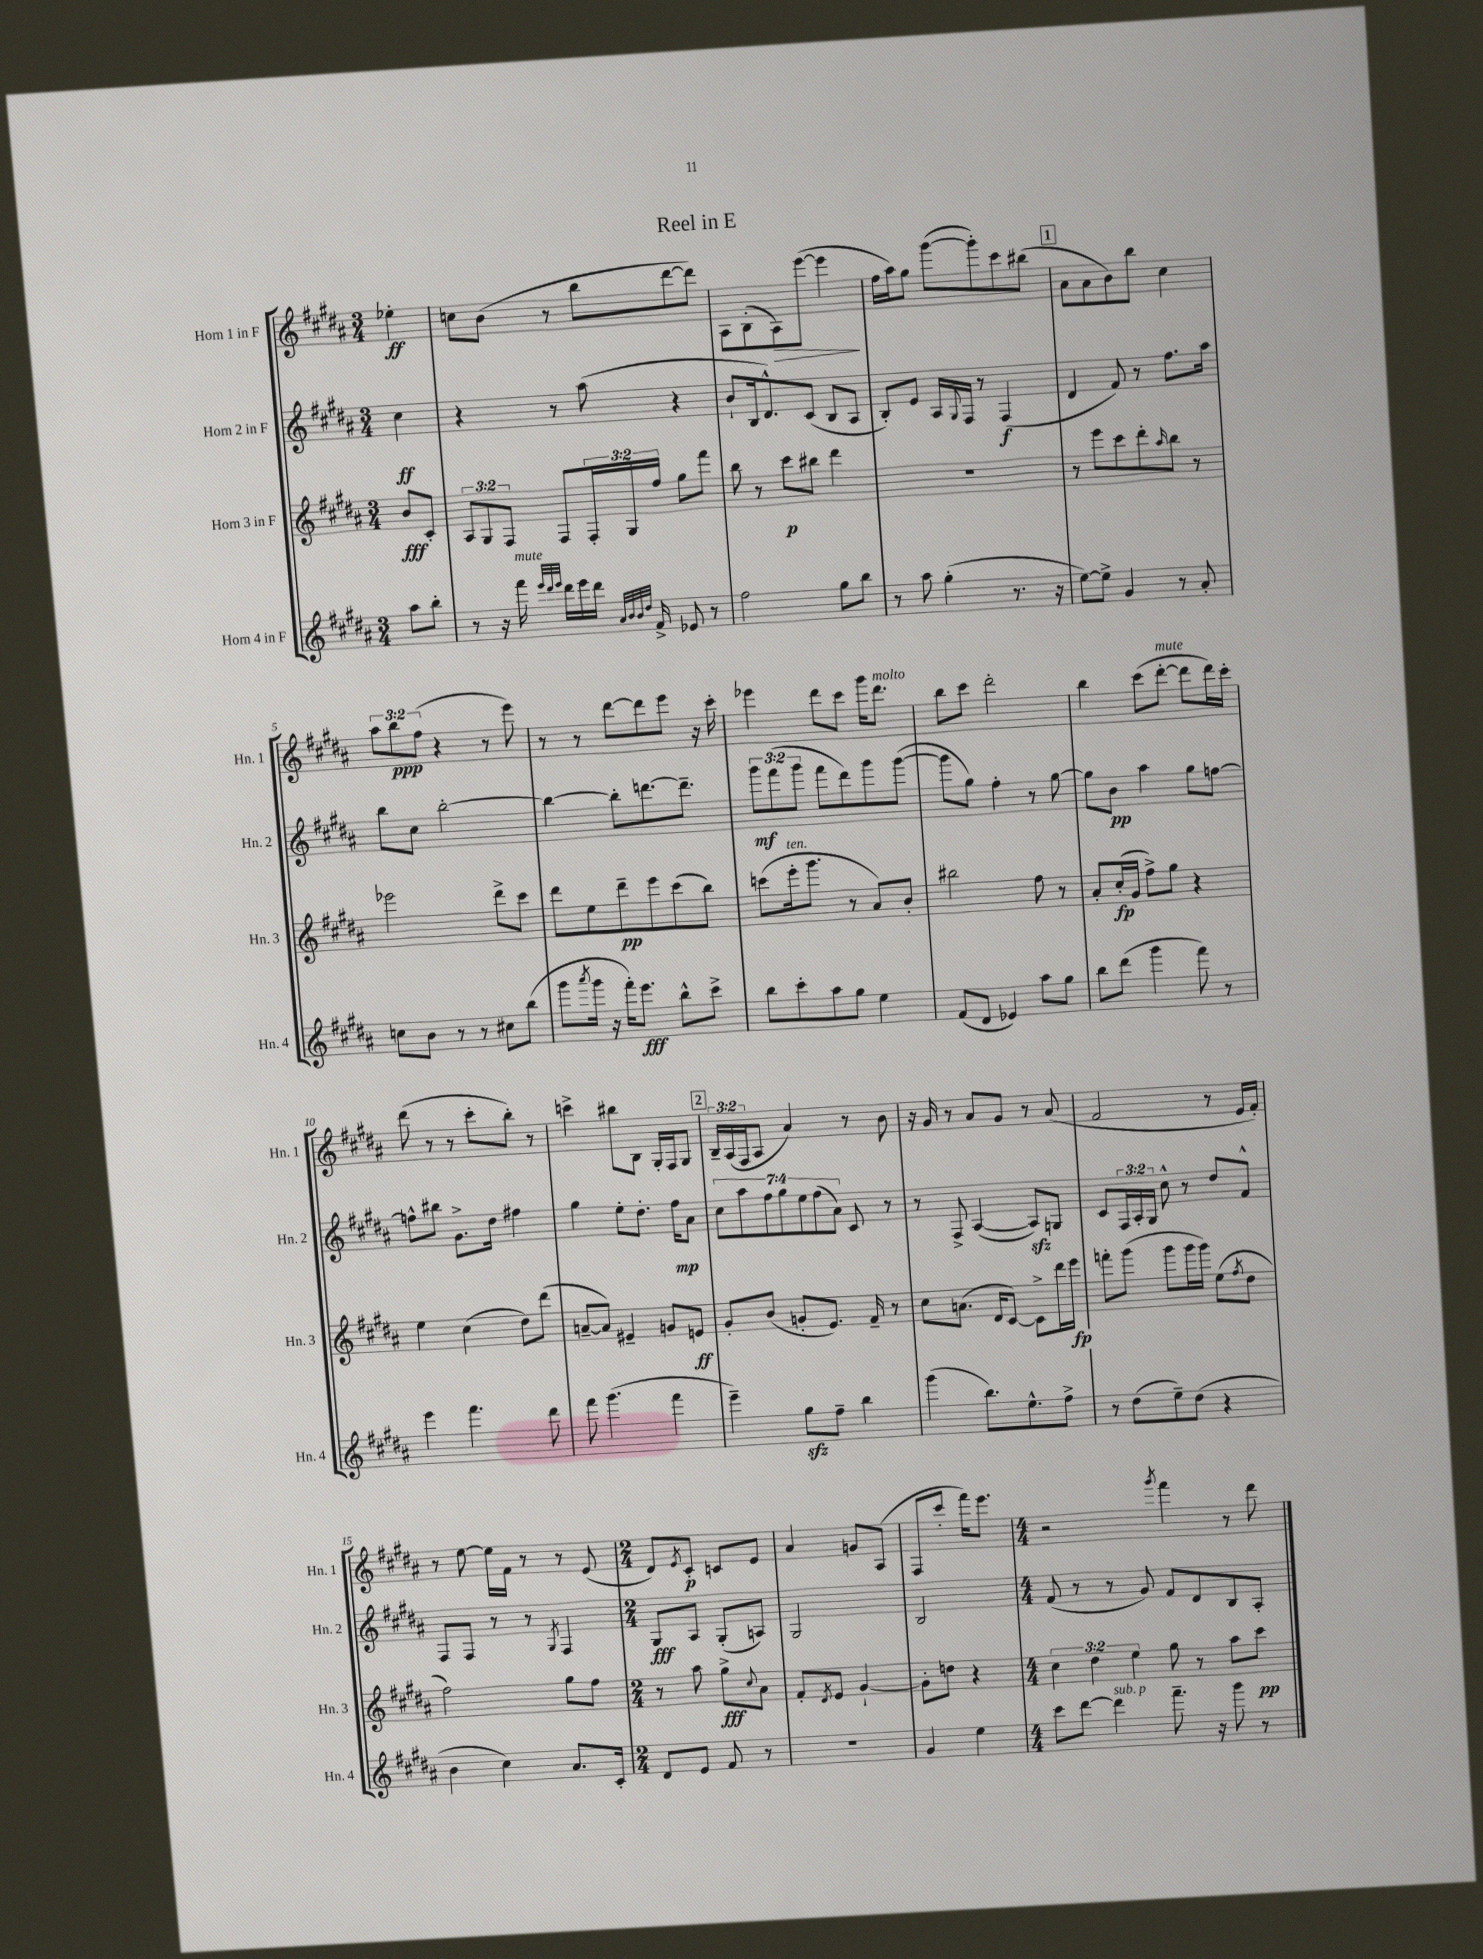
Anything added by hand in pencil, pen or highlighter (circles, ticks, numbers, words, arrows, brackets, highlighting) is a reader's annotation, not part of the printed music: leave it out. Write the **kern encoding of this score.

**kern	**kern	**kern	**kern
*staff4	*staff3	*staff2	*staff1
*clefG2	*clefG2	*clefG2	*clefG2
*k[f#c#g#d#a#]	*k[f#c#g#d#a#]	*k[f#c#g#d#a#]	*k[f#c#g#d#a#]
*M3/4	*M3/4	*M3/4	*M3/4
8aa#\L	8b/L	4cc#\	4ee-'\
8bb'\J	8c#'/J	.	.
=	=	=	=
8r	12A#/L	4r	8cc\L
.	12G#/	.	.
16r	.	.	(8b\J
.	12F#/J	.	.
16fff#\	.	.	.
32qqeee/LLL	.	.	.
32qqddd#/	.	.	.
32qqeee/JJJ	.	.	.
16ddd#\LL	8F#/L	8r	8r
16eee\	.	.	.
16ddd#\JJ	24F#'/L	(8aa#\	8bb\L
.	24G#/	.	.
32qqa#/LLL	.	.	.
32qqb/	.	.	.
32qqb/	.	.	.
32qqdd#/JJJ	.	.	.
16f#^/	.	.	.
.	24ff#/JJ	.	.
8e-/	8gg#\L	4r	[8ddd#\
8r	8fff#\J	.	8ddd#\]J)
=	=	=	=
2ff#\	8bb\	8b`/L	8A#\L
.	8r	16B/k	(8B'\
.	.	8.d#^^/)	.
.	8ccc#\L	.	8A#\)
.	8bb#\J	(8c#/J	([8eee\J
8gg#\L	4ddd#\	8B/L	4eee\]
8bb\J	.	8A#/J	.
=	=	=	=
8r	2.r	8B'/L)	16ff#\LL
.	.	.	16aa#\J)
8aa#\	.	8e/J	8gg#\J
(4gg#'\	.	16A#/LL	([8ggg#\L
.	.	8qqG#/	.
.	.	16F#/JJ	.
.	.	8r	8ggg#'\])
8.r	.	(4F#/	8ccc#\
.	.	.	(8bb#\J
16r	.	.	.
=	=	=	=
[8ee\L)	8r	4d#/	8a#\L
8ee^\]J	8eee\L	.	8a#\
4g#/	8ccc#\	8f#/)	8b\)
.	8ddd#'\	8r	8bb\J
.	16qqaa#/	.	.
8r	8bb\J	8.ff#\L	4cc#\
8a#'/	8r	.	.
.	.	16aa#\Jk	.
=	=	=	=
8cc\L	2eee-\	8bb\L	12aa#\L
.	.	.	12bb\
8b\J	.	8cc#\J	.
.	.	.	(12ff#\J
8r	.	[2bb'\	4r
8r	.	.	.
8cc#\L	8ddd#^\L	.	8r
(8bb\J	8ccc#\J	.	8eee\)
=	=	=	=
8ggg#\L	8ddd#\L	4bb\_	8r
8qaaa#/	.	.	.
16ggg#\Jk	8ee\	.	8r
16r	.	.	.
16fff#'\LK)	8ddd#~\	8bb'\]L	[8ddd#\L
8.eee\J	.	.	.
.	8eee\	[8.ddd\	8ddd#\]
8bb^^\L	(8ccc#\	.	8eee\J
.	.	8.ddd~\]J	.
8ccc#^\J	8bb\J)	.	16r
.	.	.	16ccc#'\
=	=	=	=
8bb\L	(8ccc\L	12ggg#\L	4eee-\
.	.	(12fff#\	.
8ccc#'\	16eee'\k	.	.
.	.	12ggg#\J	.
.	8.ggg#\J	.	.
8aa#\	.	8fff#\L	8ddd#\L
8gg#\J	8r	8ddd#\)	8ccc#\J
4ee\	8a#/L)	8ggg#\	16ggg#\LK
.	.	.	8.ddd#\J
.	8b'/J	([8ggg#\J	.
=	=	=	=
(8f#/L	2bb#\	8ggg#\]L	8bb\L
8d#/J	.	8gg#\J)	8ccc#\J
4e-/)	.	4ff#'\	2ddd#'\
8aa#\L	8ff#\	8r	.
8gg#\J	8r	[8gg#\	.
=	=	=	=
8bb\L	8a#'/L	8gg#\]L	4bb\
(8ddd#\J	(16cc#'/L	8b\J	.
.	16g#/JJ	.	.
4ggg#\	8ff#^\L)	4aa#\	(8ccc#\L
.	8gg#\J	.	[8ddd#'\J
8fff#\)	4r	8gg#\L	8ddd#\]L
8r	.	[8ff\J	16ddd#\L)
.	.	.	16ccc#'\JJ
=	=	=	=
4eee\	4ee\	8ff^^\]L	(8ddd#\
.	.	8bb#\J	8r
4.fff#\	(4cc#\	8.g#^\L	8r
.	.	.	8ccc#'\L
.	.	16dd#\Jk	.
.	8dd#\L)	4ff#\	8bb'\J)
8ddd#\	(8ddd#\J	.	8r
=	=	=	=
8fff#\	[8a~/L	4gg#\	4ccc^\
(4.ggg#\	8a/]J)	.	.
.	4e#~/	8ee'\L	8bb#\L
.	.	8.dd#'\J	8B\J
4fff#\	8g/L	.	16G#'/LL
.	.	16ff#\LK	16F#/J
.	8e/J	8a#\J	8G#/J
=	=	=	=
4eee~\)	8g#'/L	14cc#\L	24B~/LL
.	.	.	(24A#/
.	.	14aa#\	.
.	.	.	24F#/J
.	(8b/J	.	8A#/J
.	.	14ff#\	.
.	.	14gg#\	.
8gg#\L	8g'/L	.	4a#/)
.	.	14ee\	.
.	.	(14ff#\	.
8ff#~\J	8.e/J)	.	.
.	.	14a#\J)	.
4bb\	.	8c#/	8r
.	16f#~/	.	.
.	8r	8r	8b\
=	=	=	=
(4ggg#\	8cc#\L	8r	16r
.	.	.	16g#/
.	(8.a\J	8F#^/	8r
8.bb\L)	.	([4A#/	8a#/L
.	16d#/LK	.	.
.	[8c#/J)	.	8g#/J
8.ee^^\	.	.	.
.	8c#^\]L	8A#/]L)	8r
8ff#^\J	16ddd#\L	8G/J	(8a#/
.	16eee\JJ	.	.
=	=	=	=
8r	8fff'\L	8c#/L	2f#/
(8dd#\L	(8ggg#\J	24F#/L	.
.	.	24A#'/	.
.	.	24G#/JJ	.
8ee~\)	8ggg#\L	8cc#^^\	.
(8dd#\J	16ggg#\L	8r	.
.	16ggg#\JJ)	.	.
4r	(8ee\L	8dd#/L	8r
.	8qff#/	.	.
.	8dd#\J	8f#^^/J	16e/LL
.	.	.	16f#'/JJ)
=	=	=	=
4b\	2ff#\)	8F#/L	8r
.	.	8F#/J	[8ee\
4cc#\)	.	8r	16ee\]LL
.	.	.	16f#\JJ
.	.	8r	8r
.	.	8qG#/	.
8.a#/L	8gg#\L	4F#/	8r
.	8ff#\J	.	(8e/
16c#'/Jk	.	.	.
=	=	=	=
*M2/4	*M2/4	*M2/4	*M2/4
8d#/L	8r	8G#/L	8d#/L)
.	.	.	8qe/
8e/J	8aa#\	8A#/J	8c#'/J
8f#/	8gg#^\L	(8G#'/L	8c/L
.	8qqcc#/	.	.
8r	8a#\J	8A/J)	8e/J
=	=	=	=
2r	8f#'/L	2G#/	4a#/
.	8qd#/	.	.
.	8e/J	.	.
.	[4g#`/	.	8g/L
.	.	.	(8A#/J
=	=	=	=
4g#/	8g#'\]L	2B/	8F#/L
.	8dd\J	.	8ccc#'/J
4ee\	4r	.	16fff#\LK)
.	.	.	8.eee\J
=	=	=	=
*M4/4	*M4/4	*M4/4	*M4/4
8ccc#\L	6cc#\	(8f#/	2r
[8ddd#\J	.	8r	.
.	6dd#\	.	.
4ddd#\]	.	8r	.
.	6ee\	.	.
.	.	8g#/)	.
.	.	.	8qggg#/
8.fff#~\	8gg#\	8f#/L	4fff#\
.	8r	8d#/	.
16r	.	.	.
8ggg#\	8aa#\L	8B/	8r
8r	8ccc#\J	8A#'/J	8ddd#\
==	==	==	==
*-	*-	*-	*-
